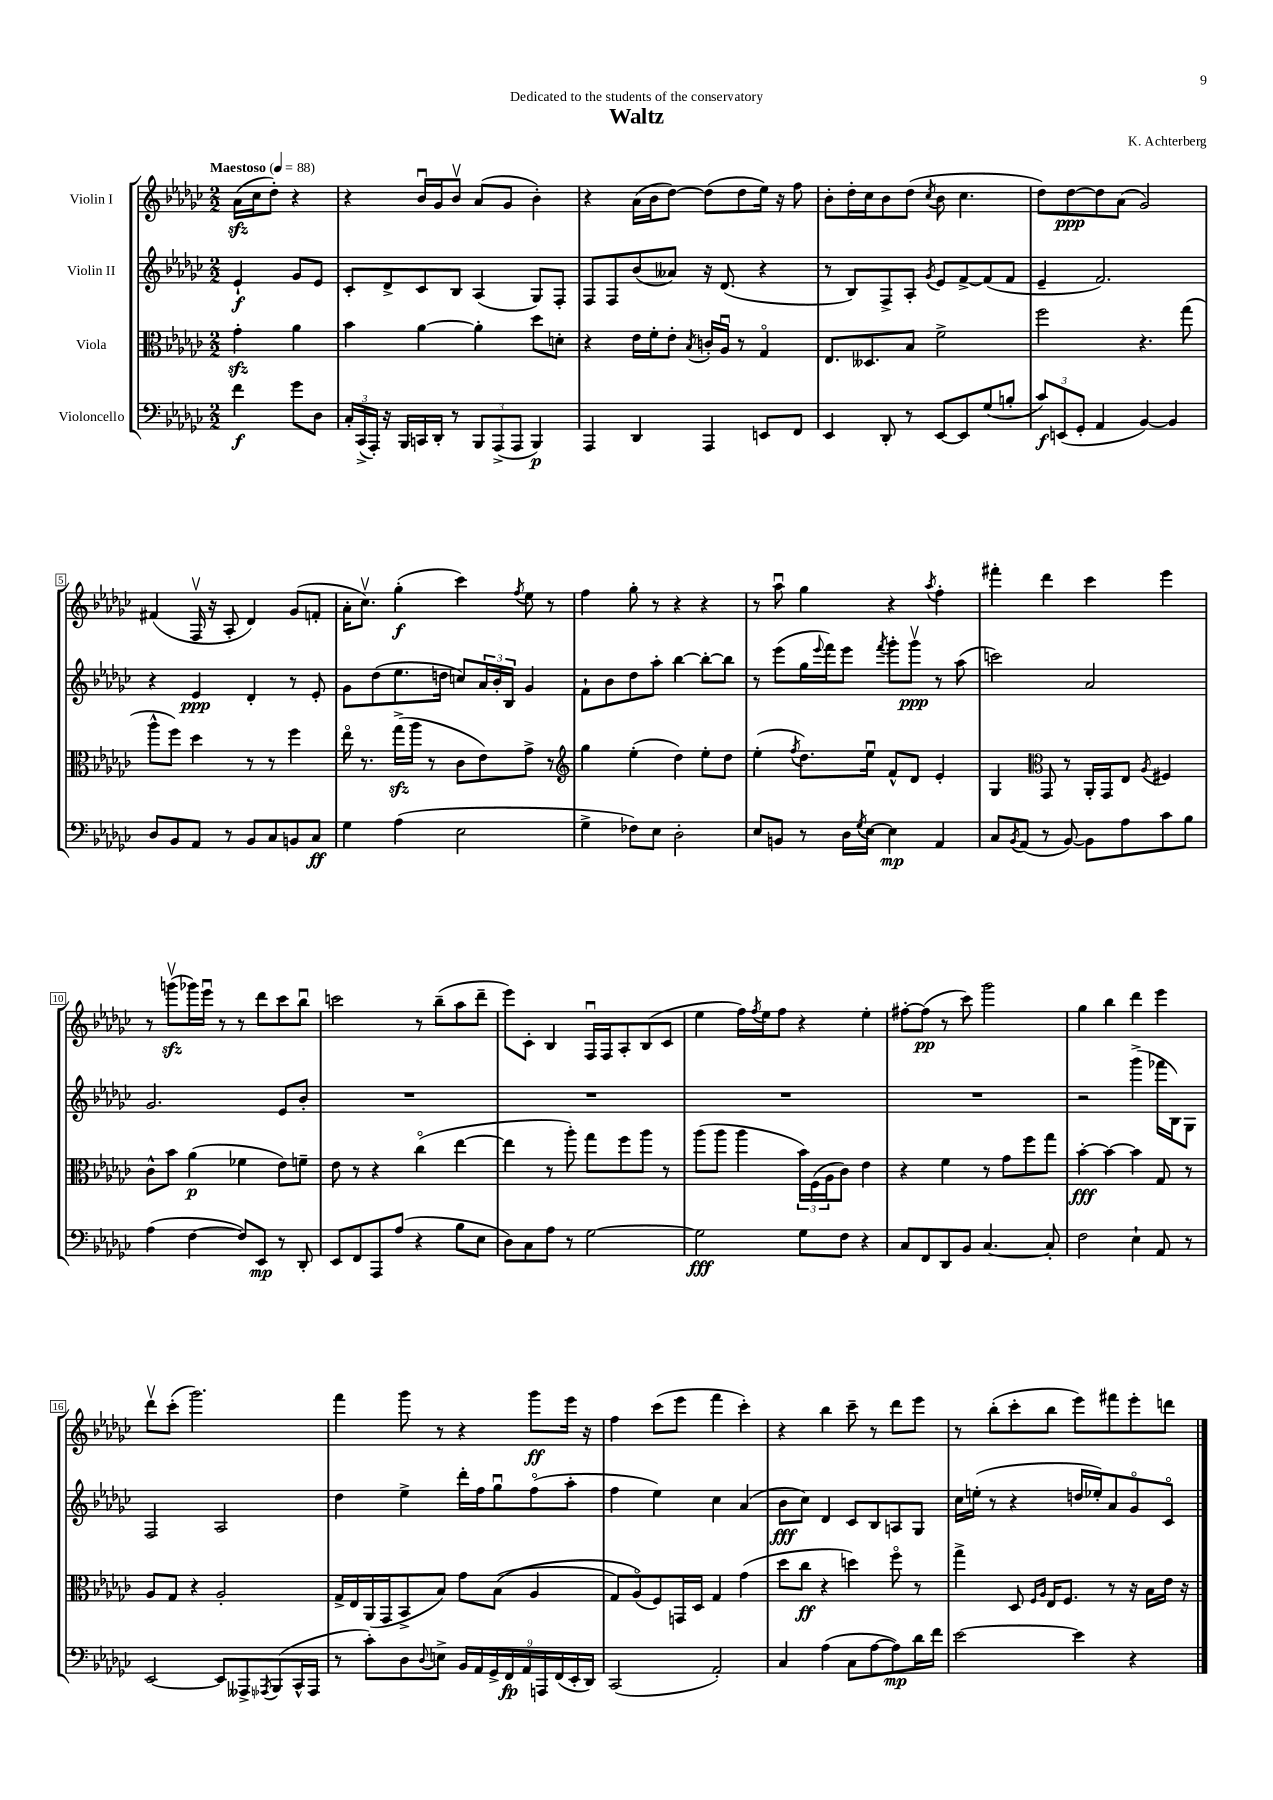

**kern	**kern	**kern	**kern
*staff4	*staff3	*staff2	*staff1
*clefF4	*clefC3	*clefG2	*clefG2
*k[b-e-a-d-g-c-]	*k[b-e-a-d-g-c-]	*k[b-e-a-d-g-c-]	*k[b-e-a-d-g-c-]
*M2/2	*M2/2	*M2/2	*M2/2
*MM88	*MM88	*MM88	*MM88
4f\	4g-'\	4e-`/	(16a-\LL
.	.	.	16cc-\J
.	.	.	8dd-'\J)
8g-\L	4a-\	8g-/L	4r
8D-\J	.	8e-/J	.
=	=	=	=
24C-'/LL	4b-\	8c-'/L	4r
(24CC-^/	.	.	.
24AAA-'/JJ)	.	.	.
16r	.	8d-^/	.
16BBB-/LL	.	.	.
16CC/	[4a-\	8c-/	16b-u/LL
16DD-'/JJ	.	.	16g-/J
8r	.	8B-/J	8b-v/J
12BBB-/L	4a-'\]	(4A-/	(8a-/L
(12AAA-^/	.	.	.
.	.	.	8g-/J
12AAA-/J	.	.	.
4BBB-/)	8dd-\L	8G-/L)	4b-'\)
.	8d'\J	8F'/J	.
=	=	=	=
4AAA-/	4r	8F/L	4r
.	.	8F/	.
4DD-/	16e-\LL	(8b-/	(16a-\LL
.	16f'\J	.	16b-\J
.	8e-'\J	8a--/J)	[8dd-\J)
.	8qB-/	.	.
4AAA-/	16c'/LL	16r	(8dd-\]L
.	16A-u/JJ	(8.d-/	.
.	8r	.	8dd-\
8EE/L	4G-o/	4r	16ee-\Jk)
.	.	.	16r
8FF/J	.	.	8ff\
=	=	=	=
4EE-/	8.E-/L	8r	8b-'\L
.	.	8B-/L)	16dd-'\L
.	8.D--/	.	16cc-\J
8DD-'/	.	8F^/	8b-\
8r	8B-/J	8A-'/J	(8dd-\J
.	.	8qg-/	8qcc-/
[8EE-/L	2f^\	8e-/L	8b-\
8EE-/]	.	[8f^/	4.cc-\
(8G-/	.	(8f/]	.
8B'/J	.	8f/J	.
=	=	=	=
12c-/L)	2ff\	4e-~/	8dd-\L)
(12EE/	.	.	.
.	.	.	[8dd-\
12GG-'/J	.	.	.
4AA-/	.	2.f/)	8dd-\]
.	.	.	(8a-\J
[4BB-/)	4.r	.	2g-/)
4BB-/]	.	.	.
.	(8gg-\	.	.
=	=	=	=
8D-/L	8aa-^^\L	4r	(4f#/
8BB-/	8ff\J)	.	.
8AA-/J	4dd-\	4e-/	16Fv/
.	.	.	16r
8r	.	.	8A-'/
8BB-/L	8r	4d-'/	4d-/)
8C-/	8r	.	.
8BB/	4ff\	8r	(8g-/L
8C-/J	.	8e-'/	8f'/J
=	=	=	=
4G-\	16ee-o\	8g-\L	16a-'\LK
.	8.r	.	8.cc-v\J)
.	.	(8dd-\	.
(4A-\	(16gg-^\LL	8.ee-\	(4gg-'\
.	16aa-\JJ	.	.
.	8r	.	.
.	.	16dd\Jk	.
2E-\	8c-\L	8cc/L)	4ccc-\)
.	8e-\)	24a-/L	.
.	.	24b-'/	.
.	.	24B-/JJ	.
.	.	.	8qff/
.	8g-^\J	4g-/	8ee-\
.	8r	.	8r
=	=	=	=
*	*clefG2	*	*
4G-^\	4gg-\	8f`\L	4ff\
.	.	8b-\	.
8F-\L)	(4ee-'\	8dd-\	8gg-'\
8E-\J	.	8aa-'\J	8r
2D-'\	4dd-\)	[4bb-\	4r
.	8ee-'\L	8bb-'\_L	4r
.	8dd-\J	8bb-\]J	.
=	=	=	=
8E-/L	(4ee-'\	8r	8r
8BB/J	.	(8eee-\L	8aa-u\
.	8qff/	.	.
8r	8.dd-\L)	16gg-\L	4gg-\
.	.	8qqeee-/	.
.	.	16fff\J)	.
16D-\LL	.	8eee-\J	.
8qG-/	.	.	.
[16E-\JJ	16ee-u\Jk	.	.
.	.	8qfff/	.
4E-\]	8f^^/L	8ggg-'\L	4r
.	8d-/J	8ggg-v\J	.
.	.	.	8qaa-/
4AA-/	4e-'/	8r	4ff'\
.	.	(8aa-\	.
=	=	=	=
8C-/L	4G-/	2ccc\)	4fff#'\
8qBB-/	.	.	.
(8AA-/J	.	.	.
*	*clefC3	*	*
8r	8GG-/	.	4ddd-\
[8BB-/)	8r	.	.
8BB-\]L	16AA-'/LL	2a-/	4ccc-\
.	16GG-/J	.	.
8A-\	8E-/J	.	.
.	8qA-/	.	.
8c-\	4F#/	.	4eee-\
8B-\J	.	.	.
=	=	=	=
(4A-\	8c-^^\L	2.g-/	8r
.	8b-\J	.	(8gggv\L
[4F\	(4a-\	.	16ggg-\L)
.	.	.	16eee-u\JJ
.	.	.	8r
8F/]L)	4f-\	.	8r
8EE-/J	.	.	8ddd-\L
8r	8e-\L)	8e-/L	8ccc-\
8DD-'/	8f~\J	8b-'/J	8bb-u\J
=	=	=	=
8EE-/L	8e-\	1r	2ccc\
8FF/	8r	.	.
8AAA-/	4r	.	.
(8A-/J	.	.	.
4r	(4cc-o\	.	8r
.	.	.	(8bb-~\L
8B-\L	[4ee-\	.	8aa-\
8E-\J	.	.	8ddd-~\J
=	=	=	=
8D-\L)	4ee-\]	1r	8eee-\L)
8C-\	.	.	8c-'\J
8A-\J	8r	.	4B-/
8r	8aa-'\)	.	.
[2G-\	8gg-\L	.	16Fu/LL
.	.	.	16F/J
.	8ff\	.	8A-'/
.	8aa-\J	.	(8B-/
.	8r	.	8c-/J
=	=	=	=
2G-\]	(8aa-\L	1r	4ee-\
.	8aa-\J	.	.
.	4aa-\	.	16ff\LL)
.	.	.	8qff/
.	.	.	16ee-\J
.	.	.	8ff\J
8G-\L	24b-\LL)	.	4r
.	(24F\	.	.
.	24A-\J	.	.
8F\J	8c-\J)	.	.
4r	4e-\	.	4ee-'\
=	=	=	=
8C-/L	4r	1r	[8ff#'\L
8FF/	.	.	(8ff#\]J
8DD-/	4f\	.	8r
8BB-/J	.	.	8ccc-\)
[4.C-/	8r	.	2ggg-\
.	8g-\L	.	.
.	8ff\	.	.
8C-'/]	8gg-\J	.	.
=	=	=	=
2F\	[4b-'\	2r	4gg-\
.	4b-\_	.	4bb-\
4E-`\	4b-\]	(4ggg-^\	4ddd-\
8AA-/	8G-/	16fff-\LL	4eee-\
.	.	16B-\J)	.
8r	8r	8G-\J	.
=	=	=	=
[2EE-/	8A-/L	2F/	8ddd-v\L
.	8G-/J	.	(8ccc-'\J
.	4r	.	2.ggg-\)
8EE-/]L	2A-'/	2A-/	.
8AAA--^/	.	.	.
8qAAA-/	.	.	.
(8BBB-/	.	.	.
16CC-^^/L	.	.	.
16AAA-/JJ	.	.	.
=	=	=	=
8r	16G-^/LL	4dd-\	4fff\
.	16E-/	.	.
8c-'\L)	(16AA-/	.	.
.	16GG-/J	.	.
8D-\	8BB-^/	4ee-^\	8ggg-\
8qqD-/	.	.	.
8E^\J	8B-/J)	.	8r
18BB-/LL	8g-\L	16ddd-'\LL	4r
18AA-/	.	.	.
.	.	16ff\J	.
18GG-^/	.	.	.
.	&((8B-\J	8gg-u\	.
18FF/	.	.	.
18AA-/	.	.	.
.	4A-/	(8ffo\	8ggg-\L
18AAA/	.	.	.
(18FF/	.	.	.
.	.	8aa-'\J	16eee-\Jk
18EE-'/	.	.	.
.	.	.	16r
18DD-/JJ)	.	.	.
=	=	=	=
(2CC-/	8G-/L)	4ff\	4ff\
.	(8A-o/&)	.	.
.	8F/)	4ee-\)	(8ccc-\L
.	16GG/L	.	8eee-\J
.	16D-/JJ	.	.
2AA-'/)	4G-/	4cc-\	4fff\
.	(4g-\	(4a-/	4ccc-'\)
=	=	=	=
4C-/	8dd-\L	8b-\L	4r
.	8cc-\J	8cc-\J)	.
(4A-\	4r	4d-/	4bb-\
8C-\L	4dd\)	8c-/L	8ccc-~\
[8A-\	.	8B-/	8r
8A-\])	8ffo\	8A/	8ddd-\L
16d-\L	8r	8G-/J	8eee-\J
16f\JJ	.	.	.
=	=	=	=
[2e-\	4gg-^\	16cc-\LL	8r
.	.	(16ee'\JJ	.
.	.	8r	(8bb-'\L
.	8D-/	4r	8ccc-'\
.	16qqF/LL	.	.
.	16qqA-/JJ	.	.
.	16E-/LK	.	8bb-\J
.	8.F/J	.	.
4e-\]	.	16dd/LL	8eee-\L)
.	.	16ee-'/J)	.
.	8r	8a-/	8fff#\
4r	16r	8g-o/	8eee-'\
.	16B-\LL	.	.
.	16e-\JJ	8c-o/J	8ddd\J
.	16r	.	.
==	==	==	==
*-	*-	*-	*-
